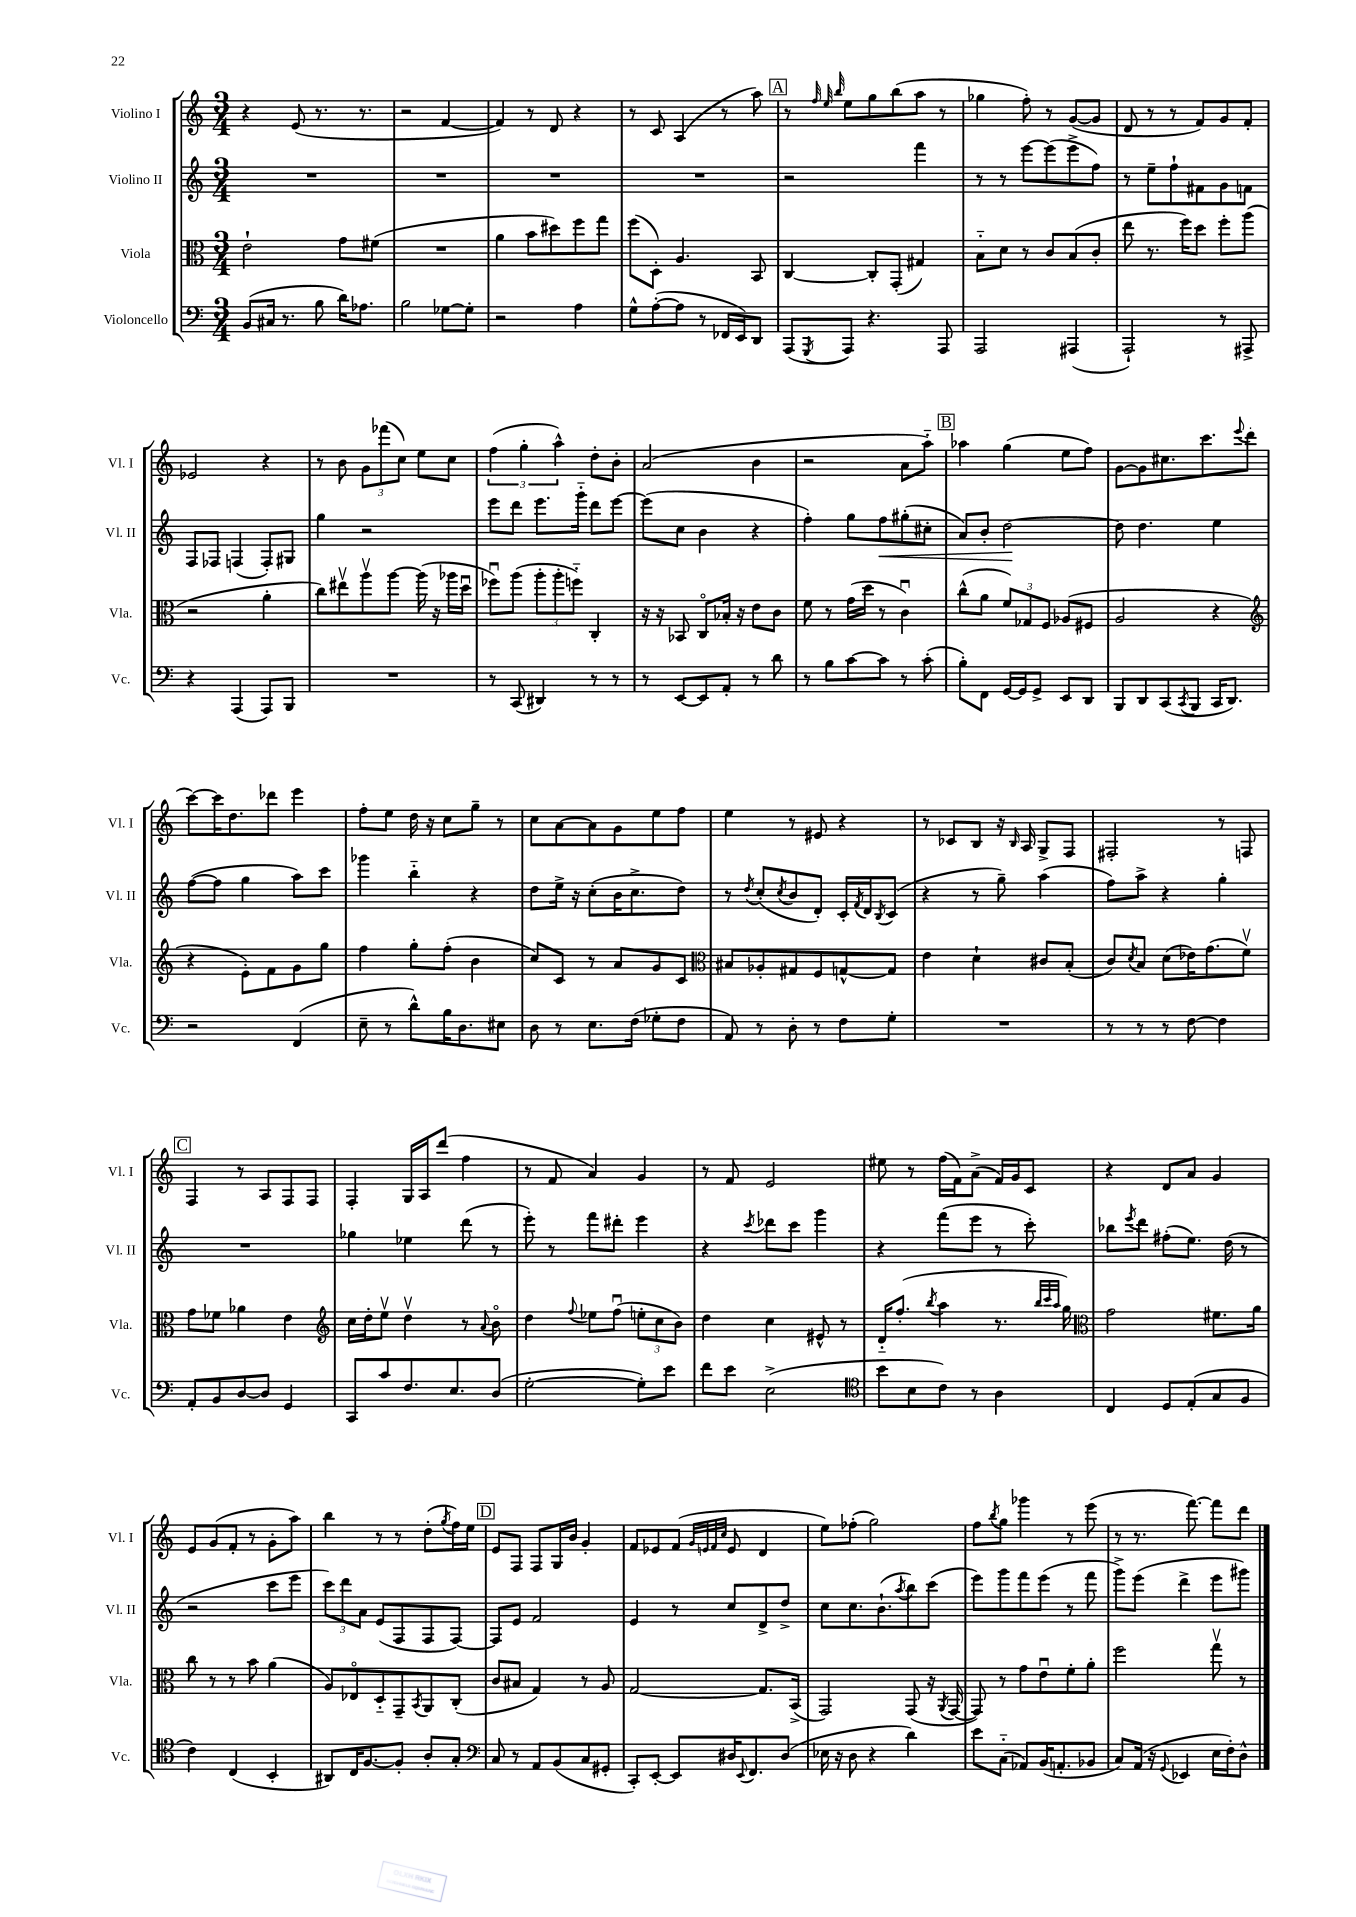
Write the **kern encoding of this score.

**kern	**kern	**kern	**kern
*staff4	*staff3	*staff2	*staff1
*clefF4	*clefC3	*clefG2	*clefG2
*k[]	*k[]	*k[]	*k[]
*M3/4	*M3/4	*M3/4	*M3/4
(8BB/L	2e`\	2.r	4r
16C#/Jk	.	.	.
8.r	.	.	.
.	.	.	(8e/
8B\	.	.	8.r
16d\LK)	8g\L	.	.
8.A-\J	.	.	8.r
.	(8f#\J	.	.
=	=	=	=
2B\	2.r	2.r	2r
[8G-\L	.	.	[4f/
8G-'\]J	.	.	.
=	=	=	=
2r	4a\	2.r	4f/])
.	8b\L	.	8r
.	8dd#\)	.	8d/
4A\	8ff\	.	4r
.	8gg\J	.	.
=	=	=	=
8G^^\L	(8ff\L	2.r	8r
([8A'\	8D'\J)	.	8c/
8A\]J	4.A/	.	(4A/
8r	.	.	.
16FF-/LL	.	.	8r
16EE/J)	.	.	.
8DD/J	8BB/	.	8aa\)
=	=	=	=
(8AAA/L	[4C/	2r	8r
.	.	.	32qqff/
.	.	.	32qqee/
8qGGG/	.	.	32qqbb/
8AAA/J)	.	.	8ee\L
4.r	8C'/]L	.	8gg\
.	(8GG'/J	.	(8bb\
.	4G#/)	4fff\	8aa\J
8AAA/	.	.	8r
=	=	=	=
2AAA/	8B'~\L	8r	4gg-\
.	8d\J	8r	.
.	8r	[8eee\L	8ff'\)
.	8c/L	(8eee\]	8r
(4AAA#/	(8B/	8eee^\	([8g/L
.	8c'/J	8ff\J)	8g/]J
=	=	=	=
2AAA`/)	8ee\	8r	8d/
.	8.r	8ee~\L	8r
.	.	8ff`\	8r
.	16ff\LK)	.	.
.	8dd\J	8f#\	8f/L)
8r	8ff'\L	8g\	8g/
8AAA#^/	(8aa\J	8f\J	8f'/J
=	=	=	=
4r	2r	8F/L	2e-/
.	.	8F-/J	.
(4AAA/	.	(4F/	.
8AAA/L)	4a'\	8F'/L)	4r
8BBB/J	.	8G#/J	.
=	=	=	=
2.r	8cc\L)	4gg\	8r
.	8ee#v\	.	8b\
.	8aav\	2r	12g\L
.	.	.	(12fff-\
.	[8aa\J	.	.
.	.	.	12cc\J)
.	(16aa\]	.	8ee\L
.	16r	.	.
.	16aa-\LL	.	8cc\J
.	16ddu\JJ	.	.
=	=	=	=
8r	8ff-u\L)	8eee\L	(6ff\
(8CC/	(8aa\J	8ddd\J	.
.	.	.	6gg'\
4DD#/)	12aa'\L	8.eee\L	.
.	12aa'\	.	6aa^^\)
.	12ff'~\J)	.	.
.	.	16ggg'~\Jk	.
8r	4C'/	8ddd\L	8dd'\L
8r	.	[8eee\J	8b'\J
=	=	=	=
8r	16r	(8eee\]L	(2a/
.	16r	.	.
[8EE/L	8BB-/	8cc\J	.
8EE/]	8Co/L	4b\	.
8AA'/J	16B-'/Jk	.	.
.	16r	.	.
8r	8e\L	4r	4b\
8d\	8c\J	.	.
=	=	=	=
8r	8f\	4ff'\)	2r
8B\L	8r	.	.
[8c\	(16g\LL	8gg\L	.
.	16dd\JJ	.	.
8c\]J	8r	8ff\	.
8r	4cu\)	(8gg#'\	8a\L
(8c'\	.	8cc#'\J	8aa'~\J)
=	=	=	=
8B'\L)	(8cc^^\L	8a/L)	4aa-\
8FF\J	8a\J	8b'/J	.
[16GG/LL	12f/L)	[2dd\	(4gg\
16GG/]J	.	.	.
.	12G-/	.	.
8GG^/J	.	.	.
.	12F/J	.	.
8EE/L	(8A-/L	.	8ee\L
8DD/J	8F#/J	.	8ff\J)
=	=	=	=
8BBB/L	2A/	8dd\]	[8g\L
8DD/	.	4.dd\	8g\]
(8CC/	.	.	8.cc#\
8qCC/	.	.	.
8BBB/J	.	.	.
.	.	.	8.ccc\
16CC/LK	4r	4ee\	.
8.DD/J)	.	.	.
.	.	.	8qqeee/
.	.	.	(8ddd\J
=	=	=	=
*	*clefG2	*	*
2r	4r	([8ff\L	[8ccc\L)
.	.	8ff\]J	16ccc\]K
.	.	.	8.dd\
.	8e'\L)	4gg\	.
.	8f\	.	8ddd-\J
(4FF/	8g\	8aa\L)	4eee\
.	8gg\J	8ccc\J	.
=	=	=	=
8E~\	4ff\	4ggg-\	8ff'\L
8r	.	.	8ee\J
8d^^\L)	8gg'\L	4bb'~\	16dd\
.	.	.	16r
16B\K	(8ff'\J	.	8cc\L
8.D\	.	.	.
.	4b\	4r	8gg~\J
8E#\J	.	.	8r
=	=	=	=
8D\	8cc/L)	8dd\L	8cc\L
8r	8c/J	16ee^\Jk	[8a\
.	.	16r	.
8.E\L	8r	(8cc'\L	8a\]
.	8a/L	16b\K	8g\
(16F\Jk	.	8.cc^\	.
8G-'\L	8g/	.	8ee\
8F\J	8c/J	8dd\J)	8ff\J
=	=	=	=
*	*clefC3	*	*
8AA/)	8B#/L	8r	4ee\
.	.	8qdd/	.
8r	8A-'/	(8cc'/L	.
.	.	8qcc/	.
8D'\	8G#/	8b/	8r
8r	8F/	8d'/J)	8e#/
8F\L	[8G^^/	16c'/LL	4r
.	.	8qf/	.
.	.	16d/J	.
.	.	8qB/	.
8G'\J	8G/]J	(8c/J	.
=	=	=	=
2.r	4e\	4r	8r
.	.	.	8c-/L
.	4d`\	8r	8B/J
.	.	8gg~\)	16r
.	.	.	16qqB/
.	.	.	16A/
.	8c#/L	(4aa\	8G^/L
.	(8B'/J	.	8F/J
=	=	=	=
8r	8c/L)	8ff\L)	2F#'/
.	8qd/	.	.
8r	8B/J	8aa^\J	.
8r	(8d\L	4r	.
[8F\	16e-\K)	.	.
.	(8.g\	.	.
4F\]	.	4gg'\	8r
.	8fv\J)	.	8F/
=	=	=	=
8AA'/L	8g\L	2.r	4F/
8BB/	8f-\J	.	.
[8D/	4a-\	.	8r
8D/]J	.	.	8A/L
4GG/	4e\	.	8F/
.	.	.	8F/J
=	=	=	=
*	*clefG2	*	*
8CC/L	16cc\LL	4gg-\	4F'/
.	16dd'\J	.	.
8c/	8eev\J	.	.
8.F/	4ddv\	4ee-\	16G/LL
.	.	.	16A/J
.	.	.	(8ddd/J
8.E/	.	.	.
.	8r	(8ddd\	4ff\
.	8qqa/	.	.
(8D/J	8bo\	8r	.
=	=	=	=
[2G'\	4dd\	8eee'\)	8r
.	.	8r	8f/
.	8qqff/	.	.
.	8ee-\L	8fff\L	4a/)
.	(8ffu\J	8ddd#'\J	.
8G'\]L)	12ee'\L	4eee\	4g/
.	12cc\	.	.
8e\J	.	.	.
.	12b\J)	.	.
=	=	=	=
8f\L	4dd\	4r	8r
8e\J	.	.	8f/
.	.	8qccc/	.
(2E^\	4cc\	8ddd-\L	2e/
.	.	8ccc\J	.
.	8e#^^/	4ggg\	.
.	8r	.	.
=	=	=	=
*clefC4	*	*	*
8b\L	16d'~/LK	4r	8ee#\
.	(8.ff'/J	.	.
8B\	.	.	8r
.	8qbb/	.	.
8c\J)	4aa\	(8fff\L	(16ff\LL
.	.	.	16f\J)
8r	.	8eee\J	(8a^\J
4A\	8.r	8r	16f/LL)
.	.	.	16g/J
.	.	8ccc'\)	8c/J
.	32qqbb/LLL	.	.
.	32qqccc/	.	.
.	32qqaa/JJJ	.	.
.	16gg\)	.	.
=	=	=	=
*	*clefC3	*	*
4C/	2g\	8bb-\L	4r
.	.	8qeee/	.
.	.	8ddd\J	.
8D/L	.	(8ff#'\L	8d/L
(8E'/	.	8.ee\J)	8a/J
8G/	8.f#\L	.	4g/
.	.	(16dd\	.
8F/J	.	8r	.
.	16a\Jk	.	.
=	=	=	=
4c\)	8cc\	2r	8e/L
.	8r	.	(8g/
(4C/	8r	.	8f'/J
.	8b\	.	8r
4BB'/	(4a\	8ccc\L	8g'\L
.	.	8eee\J	8aa\J)
=	=	=	=
8AA#/L)	8A/L)	12ccc\L)	4bb\
.	.	12ddd\	.
16C/K	8E-o/	.	.
.	.	12a\J	.
[8.F/	.	.	.
.	8D'~/	(8e/L	8r
8F'/]J	8GG~/	8F/	8r
.	8qBB/	.	.
8A'/L	8AA/	8F/	(8dd'\L
.	.	.	8qgg/
8G'/J	(8C'/J	[8F/J)	16ff\L)
.	.	.	16ee\JJ
=	=	=	=
*clefF4	*	*	*
8C/	8c/L	8F/]L	8e/L
8r	8B#/J	8e/J	8F/J
8AA/L	4G/)	2f/	8F/L
(8BB/	.	.	16G/L
.	.	.	16b/JJ
8C/	8r	.	4g'/
8GG#'/J	8A/	.	.
=	=	=	=
8CC'/L)	[2G/	4e/	8f/L
[8EE'/J	.	.	8e-/
8EE/]L	.	8r	(8f/J
.	.	.	32qqg/LLL
.	.	.	32qqe/
.	.	.	32qqf/
.	.	.	32qqcc/JJJ
16D#/K	.	8cc/L	8e/
8qqEE/	.	.	.
8.FF/	.	.	.
.	8.G/]L	8d^/	4d/
(8D#/J	.	8dd^/J	.
.	(16BB^/Jk	.	.
=	=	=	=
16E-\	2GG/)	8cc\L	8ee\L)
16r	.	.	.
8D\	.	8.cc\	(8ff-'\J
4r	.	.	2gg\)
.	.	(8.b`\	.
.	.	8qaa/	.
4d\)	(8GG/	8bb\)	.
.	16r	(8ccc\J	.
.	8qAA/	.	.
.	[16GG/	.	.
=	=	=	=
8e\L	8GG/])	8eee\L)	8ff\L
.	.	.	8qbb/
(8C'~\J	8r	8ggg\	8gg\J
8AA-/L)	8g\L	8fff\	4ggg-\
(16BB/K	8eu\	(8eee\J	.
8.AA'/	.	.	.
.	8f'\	8r	8r
8BB-/J	8a'\J	8fff\	(8eee\
=	=	=	=
8C/L)	2ff\	8ggg^\L)	8r
(16AA/Jk	.	(8eee\J	8.r
16r	.	.	.
8qqGG/	.	.	.
4EE-/	.	4ddd^\	.
.	.	.	[8.fff\)
16E\LL	8ggv\	8eee\L	8fff\]L
16F'\J)	.	.	.
8D^^\J	8r	8ggg#\J)	8ddd\J
==	==	==	==
*-	*-	*-	*-
